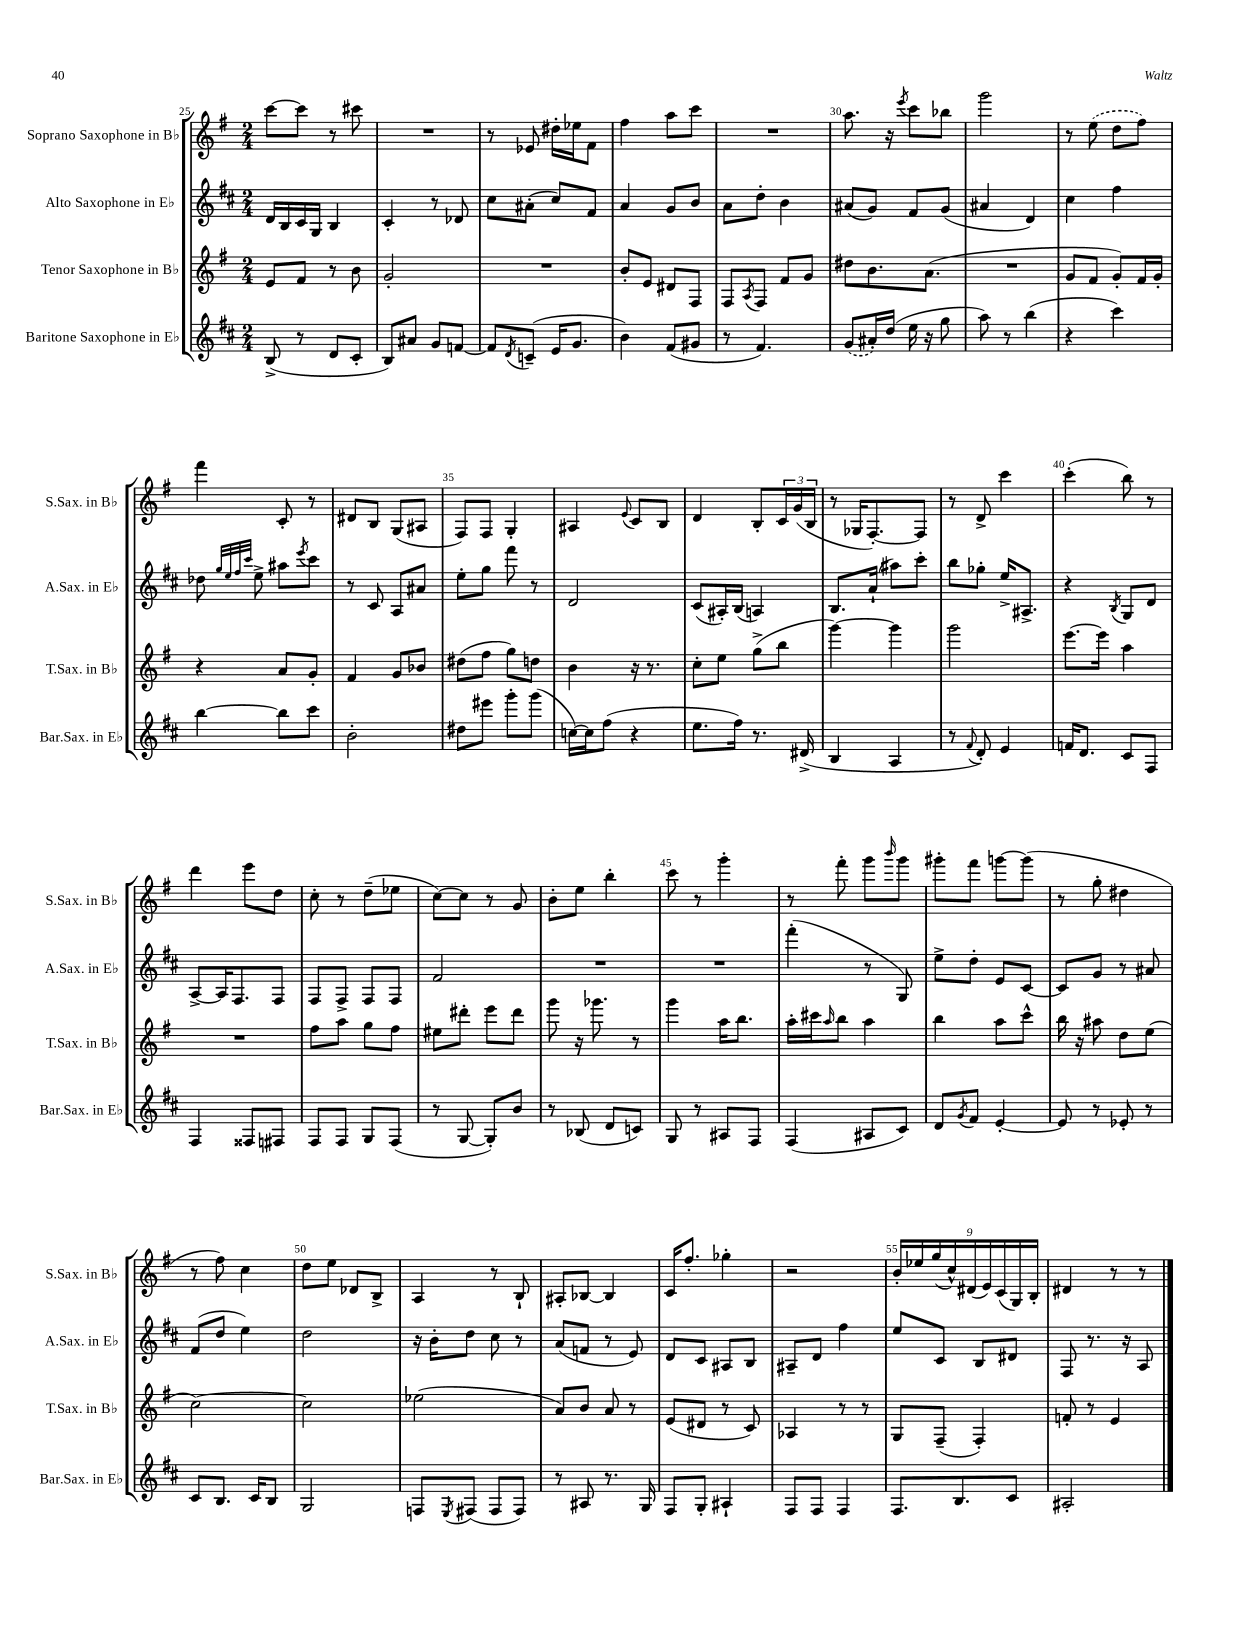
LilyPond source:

<<
\new StaffGroup <<
\new Staff = "s0" \with { instrumentName = "Soprano Saxophone in Bb" shortInstrumentName = "S.Sax. in Bb" } {
    \clef treble \key g \major \numericTimeSignature \time 2/4
    c'''8~ c'''8 r8 cis'''8 |
    R2 |
    r8 ees'8 dis''16-. ees''16 fis'8 |
    fis''4 a''8 c'''8 |
    R2 |
    a''8. r16 \acciaccatura { e'''8 } c'''8 bes''8 |
    g'''2 |
    r8 \once \slurDashed e''8( d''8 fis''8) |
    fis'''4 c'8-. r8 |
    dis'8 b8 g8( ais8 |
    fis8) fis8 g4-. |
    ais4 \appoggiatura { e'8 } c'8 b8 |
    d'4 b8-. \tuplet 3/2 { c'16 g'16( b16 } |
    r8 ges16 fis8.~-.) fis8 |
    r8 d'8-> c'''4 |
    c'''4-.( b''8) r8 |
    d'''4 e'''8 d''8 |
    c''8-. r8 d''8--( ees''8 |
    c''8~) c''8 r8 g'8 |
    b'8-. e''8 b''4-. |
    c'''8 r8 g'''4-. |
    r8 fis'''8-. g'''8 \grace { b'''16 } g'''8 |
    gis'''8-. fis'''8 g'''8~ g'''8( |
    r8 g''8-. dis''4 |
    r8 fis''8) c''4 |
    d''8 e''8 des'8 b8-> |
    a4 r8 b8-! |
    ais8-. bes8~ bes4 |
    c'16 fis''8.-. ges''4-. |
    r2 |
    \tuplet 9/8 { b'16-. ees''16 g''16( c''16-^) dis'16( e'16) c'16( g16) b16-. } |
    dis'4 r8 r8 \bar "|." |
}
\new Staff = "s1" \with { instrumentName = "Alto Saxophone in Eb" shortInstrumentName = "A.Sax. in Eb" } {
    \clef treble \key d \major \numericTimeSignature \time 2/4
    d'16 b16 cis'16 g16 b4 |
    cis'4-. r8 des'8 |
    cis''8 ais'8-.( cis''8) fis'8 |
    a'4 g'8 b'8 |
    a'8 d''8-. b'4 |
    ais'8( g'8) fis'8 g'8( |
    ais'4 d'4) |
    cis''4 fis''4 |
    des''8 \grace { g''32 e''32 fis''32 cis'''32 } e''8-> ais''8 \acciaccatura { e'''8 } cis'''8 |
    r8 cis'8 a8 ais'8 |
    e''8-. g''8 fis'''8 r8 |
    d'2 |
    cis'8( ais16-.) b16( a4) |
    b8. a'16-!( ais''8) cis'''8-. |
    b''8 ges''8-. e''16-> ais8.-> |
    r4 \acciaccatura { b8 } g8 d'8 |
    a8~-> a16 fis8. fis8 |
    fis8 fis8-> fis8 fis8 |
    fis'2 |
    R2 |
    R2 |
    fis'''4-.( r8 g8) |
    e''8-> d''8-. e'8 cis'8~ |
    cis'8 g'8 r8 ais'8 |
    fis'8( d''8 e''4) |
    d''2 |
    r16 b'16-. d''8 cis''8 r8 |
    a'8( f'8 r8 e'8) |
    d'8 cis'8 ais8 b8 |
    ais8-- d'8 fis''4 |
    e''8 cis'8 b8 dis'8 |
    fis8 r8. r16 a8 \bar "|." |
}
\new Staff = "s2" \with { instrumentName = "Tenor Saxophone in Bb" shortInstrumentName = "T.Sax. in Bb" } {
    \clef treble \key g \major \numericTimeSignature \time 2/4
    e'8 fis'8 r8 b'8 |
    g'2-. |
    R2 |
    b'8-. e'8 dis'8 fis8 |
    fis8 \acciaccatura { a8 } fis8 fis'8 g'8 |
    dis''8 b'8. a'8.( |
    R2 |
    g'8 fis'8 g'8-.) fis'16 g'16-. |
    r4 a'8 g'8-. |
    fis'4 g'8 bes'8 |
    dis''8( fis''8 g''8) d''8 |
    b'4 r16 r8. |
    c''8-. e''8 g''8->( b''8 |
    g'''4~) g'''4 |
    g'''2 |
    e'''8.~ e'''16 a''4 |
    R2 |
    fis''8 a''8 g''8 fis''8 |
    eis''8 dis'''8-. e'''8 dis'''8 |
    g'''8 r16 ges'''8. r8 |
    g'''4 a''16 b''8. |
    a''16-. cis'''16 \grace { a''16 } b''8 a''4 |
    b''4 a''8 c'''8-^ |
    b''16 r16 ais''8 d''8 e''8( |
    c''2~) |
    c''2 |
    ees''2( |
    a'8) b'8 a'8 r8 |
    e'8( dis'8 r8 c'8) |
    aes4 r8 r8 |
    g8 fis8--( fis4-.) |
    f'8-. r8 e'4 \bar "|." |
}
\new Staff = "s3" \with { instrumentName = "Baritone Saxophone in Eb" shortInstrumentName = "Bar.Sax. in Eb" } {
    \clef treble \key d \major \numericTimeSignature \time 2/4
    b8->( r8 d'8 cis'8-. |
    b8) ais'8 g'8 f'8~ |
    f'8 \acciaccatura { d'8 } c'8--( e'16 g'8. |
    b'4) fis'8( gis'8 |
    r8 fis'4.) |
    \once \slurDashed g'8( ais'16-.) d''16( e''16 r16 g''8 |
    a''8) r8 b''4( |
    r4 cis'''4) |
    b''4~ b''8 cis'''8 |
    b'2-. |
    dis''8 eis'''8 g'''8-. g'''8( |
    c''16~) c''16 fis''8( r4 |
    e''8. fis''16) r8. dis'16->( |
    b4 a4 |
    r8 \appoggiatura { fis'8 } d'8-.) e'4 |
    f'16 d'8. cis'8 fis8 |
    fis4 fisis8 fis8 |
    fis8 fis8 g8 fis8( |
    r8 g8~ g8-.) b'8 |
    r8 bes8( d'8 c'8) |
    g8 r8 ais8 fis8 |
    fis4( ais8 cis'8) |
    d'8 \acciaccatura { g'8 } fis'8 e'4~-. |
    e'8 r8 ees'8-. r8 |
    cis'8 b8. cis'16 b8 |
    g2 |
    f8 \acciaccatura { e8 } fis8( fis8 fis8) |
    r8 ais8 r8. g16 |
    fis8 g8-. ais4-! |
    fis8 fis8 fis4 |
    fis8. b8. cis'8 |
    ais2-. \bar "|." |
}
>>
>>
\layout { \context { \Score currentBarNumber = #25 \override BarNumber.break-visibility = ##(#f #t #t) barNumberVisibility = #(every-nth-bar-number-visible 5) } }
